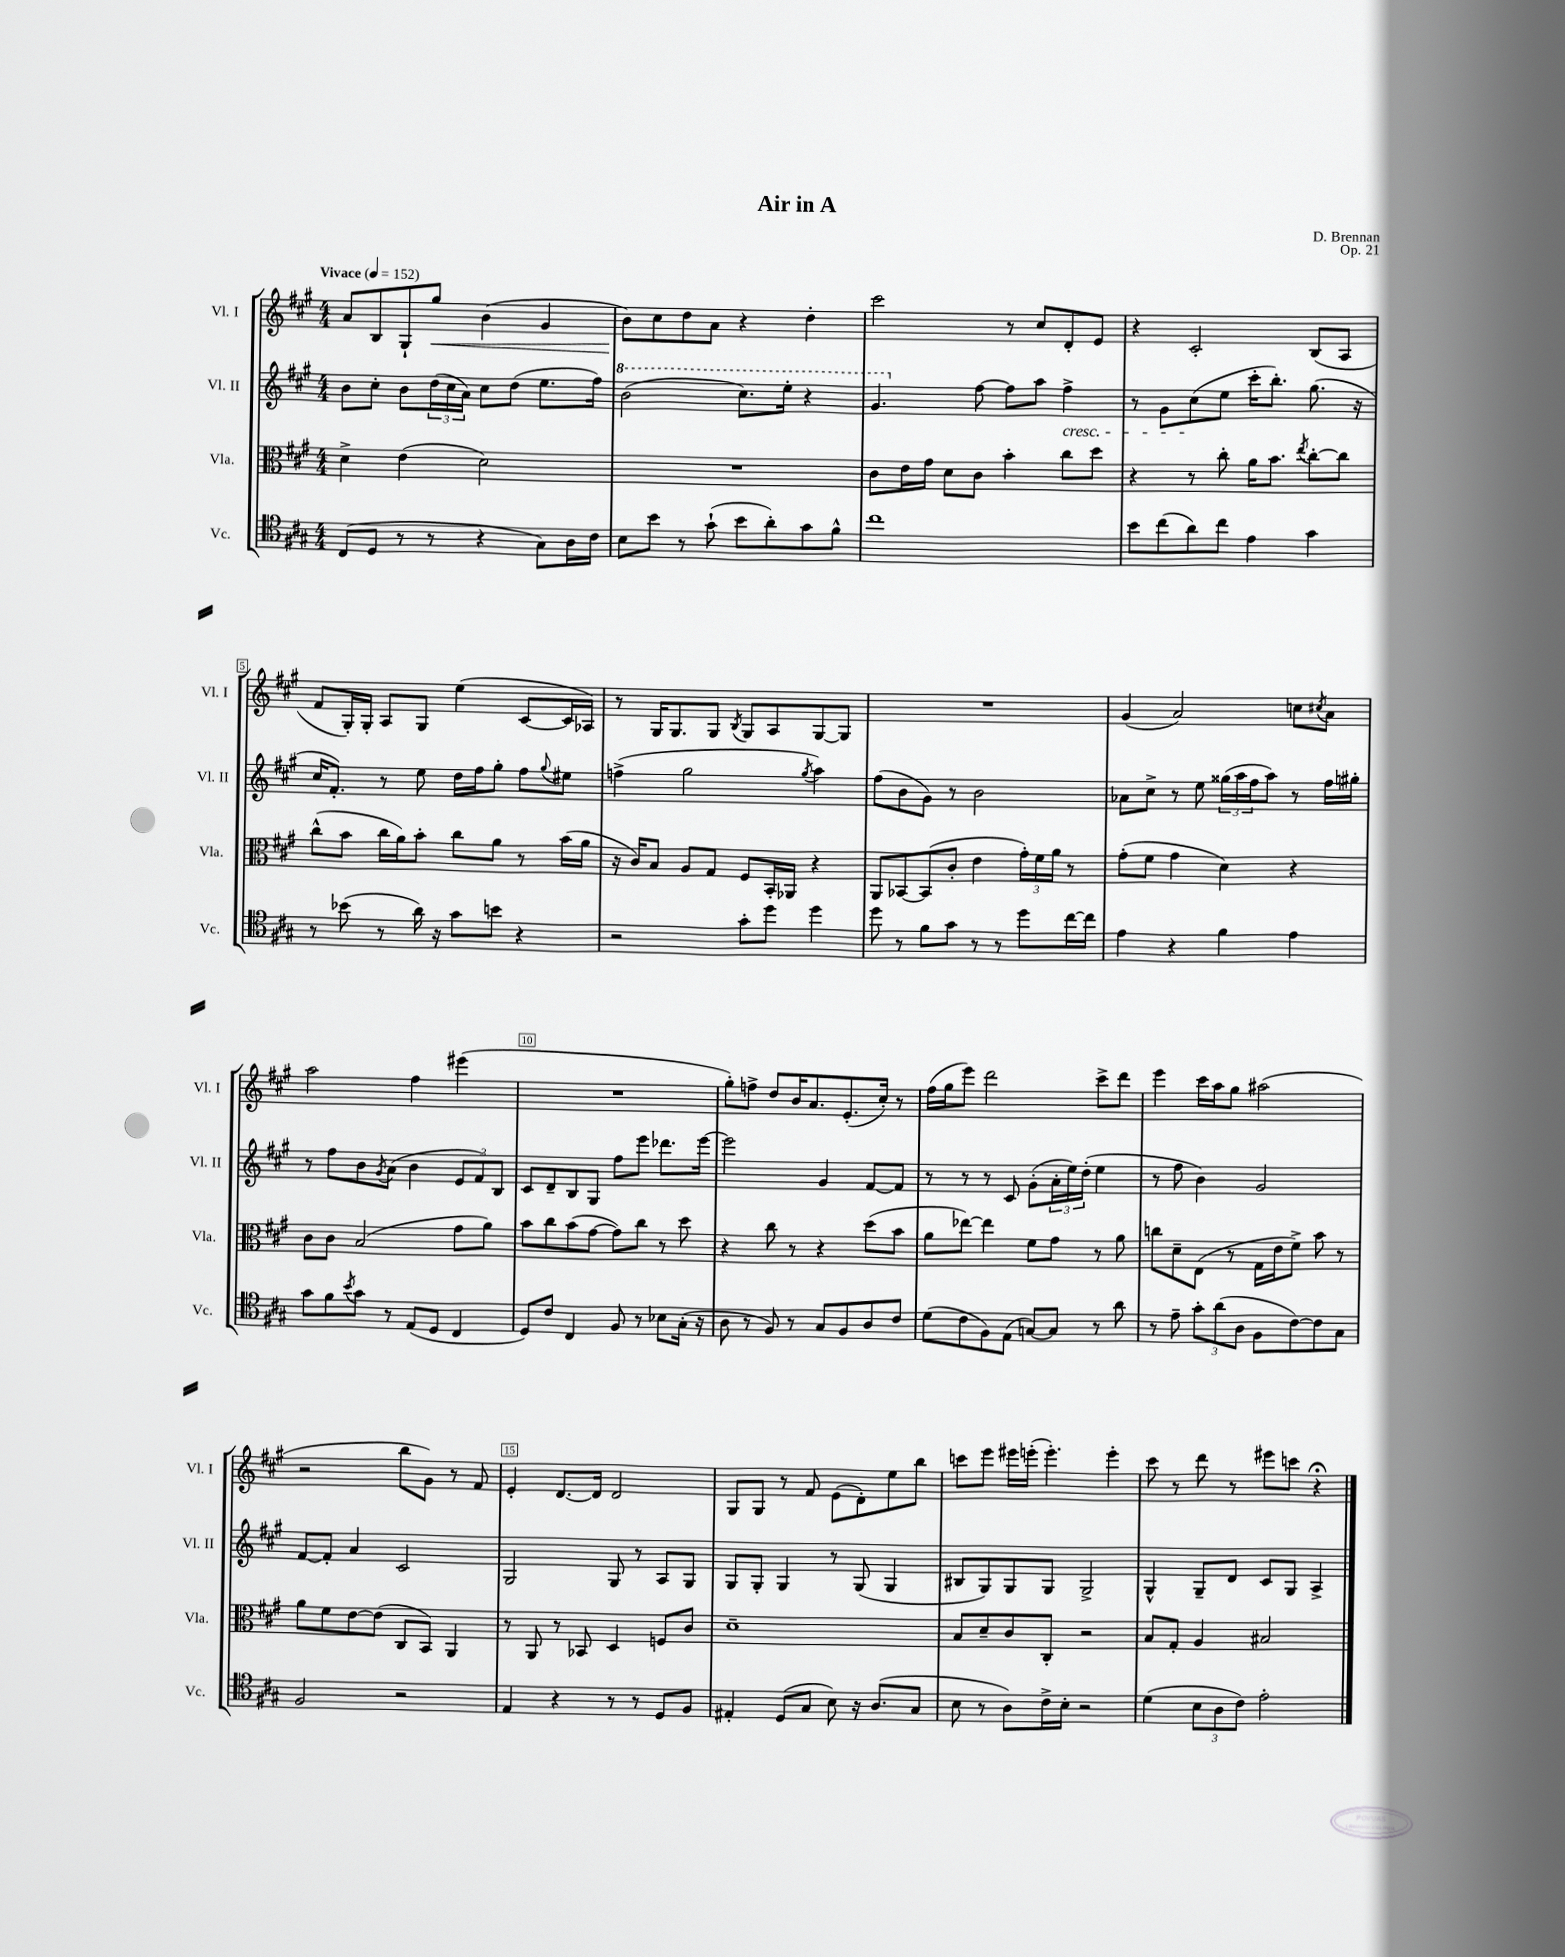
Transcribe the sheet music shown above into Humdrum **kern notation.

**kern	**kern	**kern	**kern	**dynam
*part4	*part3	*part2	*part1	*part1
*staff4	*staff3	*staff2	*staff1	*staff1
*I"Vc.	*I"Vla.	*I"Vl. II	*I"Vl. I	*
*I'Vc.	*I'Vla.	*I'Vl. II	*I'Vl. I	*
*clefC4	*clefC3	*clefG2	*clefG2	*
*k[f#c#g#]	*k[f#c#g#]	*k[f#c#g#]	*k[f#c#g#]	*
*M4/4	*M4/4	*M4/4	*M4/4	*
*MM152	*MM152	*MM152	*MM152	*
=1	=1	=1	=1	=1
!	!	!	!LO:TX:a:B:t=Vivace	!
(8C#/L	4d^\	8b\L	8a/L	.
8D/J	.	8cc#'\J	8B/	.
8r	(4e\	8b\L	8G#`/	.
!	!	!	!	!LO:HP:b
8r	.	(24dd\L	8gg#/J	<
.	.	24cc#\	.	.
.	.	24a\JJ)	.	.
4r	2d\)	8cc#\L	(4b\	.
.	.	(8dd\J	.	.
8G#\L)	.	8.ee\L	4g#/	.
16A\L	.	.	.	.
16c#\JJ	.	16ff#\Jk)	.	.
=2	=2	=2	=2	=2
*	*	*8va	*	*
8B\L	1r	(2bb\	8b\L)	.
8b\J	.	.	8cc#\	[
8r	.	.	8dd\	.
(8g#`\	.	.	8a\J	.
8b\L	.	8.ccc#\L)	4r	.
8a'\)	.	.	.	.
.	.	16eee'\Jk	.	.
8g#\	.	4r	4dd'\	.
8f#^^\J	.	.	.	.
=3	=3	=3	=3	=3
1cc#	8c#\L	4.gg#/	2ccc#\	.
.	16e\L	.	.	.
.	16g#\JJ	.	.	.
.	8d\L	.	.	.
*	*	*X8va	*	*
.	8c#\J	[8ff#\	.	.
.	4b'\	8ff#\L]	8r	.
.	.	8aa\J	8cc#/L	.
!	!	!LO:TX:b:i:t=cresc.	!	!
.	8cc#\L	4ff#^\	8d'/	.
.	8dd\J	.	8e/J	.
=4	=4	=4	=4	=4
8b\L	4r	8r	4r	.
(8cc#\	.	8g#\L	.	.
8a\)	8r	(8cc#\	2c#'/	.
8cc#\J	8cc#'\	8ee\J	.	.
4e\	16a\KL	16ccc#'\KL	.	.
.	8.b\J	8.bb'\J)	.	.
.	8qee/	.	.	.
4g#\	[8cc#'\L	(8.gg#\	(8B/L	.
.	8cc#\J]	.	8A/J	.
.	.	16r	.	.
!!LO:LB:g=z
=5	=5	=5	=5	=5
8r	(8cc#^^\L	16cc#/KL	8f#/L	.
.	.	8.f#'/J)	.	.
(8b-X\	8b\J	.	16G#'/L)	.
.	.	.	16G#'/JJ	.
8r	16cc#\LL	8r	8A/L	.
.	16a\J)	.	.	.
16a\)	8b'\J	8ee\	8G#/J	.
16r	.	.	.	.
8g#\L	8cc#\L	16dd\LL	(4ee\	.
.	.	16ff#\J	.	.
8bn\J	8a\J	8gg#'\J	.	.
4r	8r	8ff#\L	[8c#/L	.
.	.	8qqgg#/	.	.
.	(16b\LL	8ee#X\J	16c#/L]	.
.	16a\JJ	.	16A-X/JJ)	.
=6	=6	=6	=6	=6
2r	16r	(4ffn^\	8r	.
.	16c#/KL)	.	.	.
.	8B/J	.	16G#/KL	.
.	.	.	8.G#/	.
.	8A/L	2gg#\	.	.
.	8G#/J	.	8G#/J	.
.	.	.	8qB/	.
8g#'\L	8F#/L	.	8G#/L	.
8dd\J	16BB'/L	.	8A/	.
.	16AA-X/JJ	.	.	.
.	.	8qgg#/	.	.
4dd\	4r	4aa\)	[8G#/	.
.	.	.	8G#/J]	.
=7	=7	=7	=7	=7
8dd\	8AA/L	(8ff#\L	1r	.
8r	[8BB-X/	8b\	.	.
8f#\L	(8BB-/]	8g#\J)	.	.
8g#\J	8c#'/J	8r	.	.
8r	4e\	2b\	.	.
8r	.	.	.	.
8dd\L	24g#'\LL)	.	.	.
.	24f#\	.	.	.
.	24a\JJ	.	.	.
[16cc#\L	8r	.	.	.
16cc#\JJ]	.	.	.	.
=8	=8	=8	=8	=8
4e\	(8g#'\L	8a-X\L	(4g#/	.
.	8f#\J	8cc#^\J	.	.
4r	4g#\	8r	2a/)	.
.	.	8ee\	.	.
4f#\	4d\)	(24gg##X\LL	.	.
.	.	24aa\	.	.
.	.	24ff#\J	.	.
.	.	8aa\J)	.	.
4e\	4r	8r	8ccn\L	.
.	.	.	8qcc#X/	.
.	.	16ff#\LL	8a\J	.
.	.	16gg#X'\JJ	.	.
!!LO:LB:g=z
=9	=9	=9	=9	=9
8g#\L	8c#\L	8r	2aa\	.
8f#\	8c#\J	8ff#\L	.	.
8qb/	.	.	.	.
8g#\J	(2B/	8b\	.	.
.	.	8qg#/	.	.
8r	.	(8a\J	.	.
(8E/L	.	4b\	4ff#\	.
8D/J	.	.	.	.
4C#/	8g#\L	12e/L	(4eee#X\	.
.	.	12f#/)	.	.
.	8a\J)	.	.	.
.	.	12B/J	.	.
=10	=10	=10	=10	=10
8D/L)	8b\L	8c#/L	1r	.
8c#/J	8cc#\	8d~/	.	.
4C#/	(8b\	8B/	.	.
.	[8g#\J	8G#/J	.	.
8F#/	8g#\L])	8ff#\L	.	.
8r	8cc#\J	8eee\J	.	.
8B-X\L	8r	8.ddd-X\L	.	.
(16G#'\Jk	8dd\	.	.	.
16r	.	[16eee\Jk	.	.
=11	=11	=11	=11	=11
8A\	4r	2eee\]	8gg#'\L)	.
8r	.	.	8ffn^\J	.
8F#/)	8cc#\	.	8dd/L	.
8r	8r	.	16b/K	.
.	.	.	8.a/	.
8G#/L	4r	4g#/	.	.
8F#/	.	.	(8.e'/	.
8A/	(8dd\L	[8f#/L	.	.
.	.	.	16cc#'/Jk)	.
8c#/J	8b\J	8f#/J]	8r	.
=12	=12	=12	=12	=12
(8d\L	8a\L	8r	(16ff#\LL	.
.	.	.	16gg#\J	.
8c#\	[8ee-X\J)	8r	8eee\J)	.
8F#\)	4ee-\]	8r	2ddd\	.
(8E\J	.	8c#/	.	.
[8Gn/L)	8f#\L	(8g#'\L	.	.
8G/J]	8g#\J	24a'\L	.	.
.	.	24ee\)	.	.
.	.	(24dd'\JJ	.	.
8r	8r	4ee\	8ccc#^\L	.
8a\	8a\	.	8ddd\J	.
=13	=13	=13	=13	=13
8r	8ccn\L	8r	4eee\	.
8e~\	8d~\	8ff#\	.	.
12g#'\L	(8E\J	4b\)	16ccc#\LL	.
.	.	.	16aa\J	.
(12a\	.	.	.	.
.	8r	.	8gg#\J	.
12A\J	.	.	.	.
8F#\L	16G#\LL	2g#/	(2aa#X\	.
.	16e\J	.	.	.
[8c#\)	8f#^\J)	.	.	.
8c#\]	8b\	.	.	.
8G#\J	8r	.	.	.
!!LO:LB:g=z
=14	=14	=14	=14	=14
2F#/	8a\L	[8f#/L	2r	.
.	8f#\	8f#'/J]	.	.
.	[8e\	4a/	.	.
.	(8e\J]	.	.	.
2r	8C#/L	2c#/	8bb\L	.
.	8BB/J)	.	8g#\J)	.
.	4AA/	.	8r	.
.	.	.	8f#/	.
=15	=15	=15	=15	=15
4E/	8r	2G#/	4e'/	.
.	8AA/	.	.	.
4r	8r	.	[8.d/L	.
.	8BB-X/	.	.	.
.	.	.	16d/Jk]	.
8r	4D/	8G#/	2d/	.
8r	.	8r	.	.
8D/L	8Fn/L	8A/L	.	.
8F#/J	8c#/J	8G#/J	.	.
=16	=16	=16	=16	=16
4E#X'/	1d~	8G#/L	8G#/L	.
.	.	8G#'/J	8G#/J	.
(8D/L	.	4G#/	8r	.
8G#/J	.	.	8f#/	.
8B\)	.	8r	(8e\L	.
16r	.	(8G#/	8d'\)	.
(8.A/L	.	.	.	.
.	.	4G#/	8ee\	.
8G#/J	.	.	8bb\J	.
=17	=17	=17	=17	=17
8B\	8B/L	8B#X/L	8cccn\L	.
8r	8d~/	8G#/)	8eee\J	.
8A\L)	8c#/	8G#/	16eee#X\LL	.
.	.	.	(16eeen'\JJ	.
16c#^\L	8C#'/J	8G#/J	4.eee'\)	.
16B'\JJ	.	.	.	.
2r	2r	2G#^/	.	.
.	.	.	4eee'\	.
=18	=18	=18	=18	=18
(4d\	8B/L	4G#^^/	8ccc#\	.
.	8G#'/J	.	8r	.
12B\L	4A/	8G#~/L	8ddd\	.
12A\	.	.	.	.
.	.	8d/J	8r	.
12c#\J)	.	.	.	.
2e'\	2B#X/	8c#/L	8eee#X\L	.
.	.	8G#/J	8cccn\J	.
.	.	4A^/	4r;<	.
==	==	==	==	==
*-	*-	*-	*-	*-
